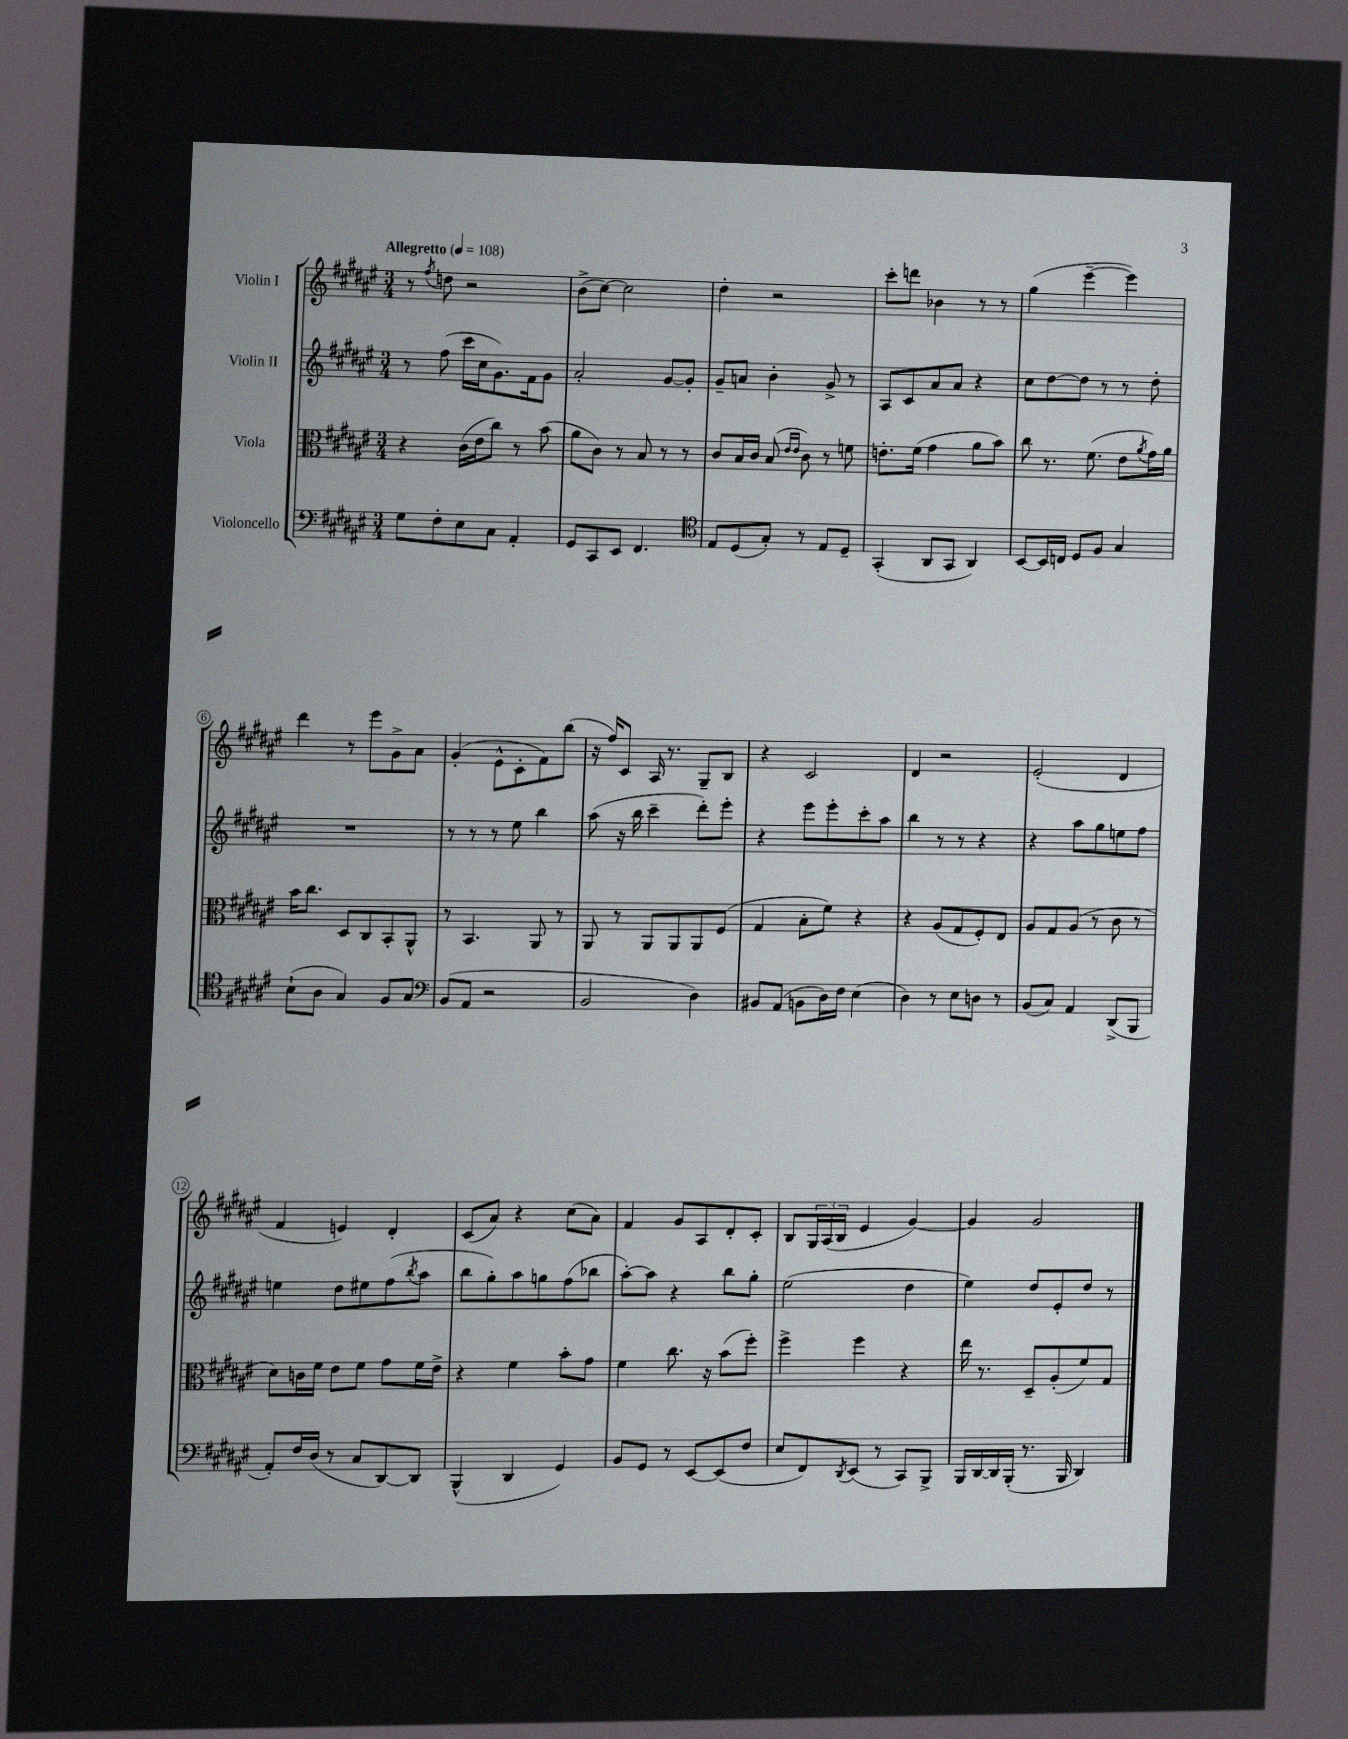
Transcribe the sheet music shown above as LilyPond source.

<<
\new StaffGroup <<
\new Staff = "s0" \with { instrumentName = "Violin I" } {
    \clef treble \key fis \major \numericTimeSignature \time 3/4 \tempo "Allegretto" 4 = 108
    r8 \acciaccatura { fis''8 } d''8 r2 |
    b'8->( cis''8~) cis''2 |
    dis''4-. r2 |
    cis'''8-. d'''8 bes'4 r8 r8 |
    gis''4( eis'''4~-- eis'''4) |
    dis'''4 r8 eis'''8 gis'8-> ais'8 |
    gis'4-.( eis'8-^ cis'8-. fis'8) b''8( |
    r16 fis''16) cis'8 ais16 r8. gis8-- b8 |
    r4 cis'2 |
    dis'4 r2 |
    eis'2-.( dis'4 |
    fis'4 e'4) dis'4-. |
    cis'8( ais'8) r4 cis''8( ais'8) |
    fis'4 gis'8 ais8 dis'8-. cis'8-. |
    b8 \tuplet 3/2 { gis16 ais16( b16 } eis'4 gis'4~) |
    gis'4 gis'2 \bar "|." |
}
\new Staff = "s1" \with { instrumentName = "Violin II" } {
    \clef treble \key fis \major \numericTimeSignature \time 3/4
    r8 fis''8( cis'''16 cis''16 gis'8.) fis'16 gis'8 |
    ais'2-. gis'8~ gis'8-. |
    gis'8-- a'8 b'4-. gis'8-> r8 |
    ais8 cis'8 ais'8 ais'8 r4 |
    cis''8 dis''8~ dis''8 r8 r8 dis''8-. |
    R2. |
    r8 r8 r8 eis''8 b''4 |
    ais''8( r16 b''16 cis'''4-- dis'''8-.) eis'''8-. |
    r4 eis'''8 eis'''8-. cis'''8-. ais''8 |
    b''4 r8 r8 r4 |
    r4 ais''8 gis''8 e''8 fis''8 |
    e''4 dis''8 eis''8 fis''8( \acciaccatura { b''8 } ais''8 |
    b''8 gis''8-.) ais''8 g''8 fis''8( bes''8 |
    ais''8~-.) ais''8 r4 b''8 gis''8-. |
    eis''2( dis''4 |
    eis''4) dis''8 eis'8-. dis''8 r8 \bar "|." |
}
\new Staff = "s2" \with { instrumentName = "Viola" } {
    \clef alto \key fis \major \numericTimeSignature \time 3/4
    r4 cis'16( eis'16 cis''8) r8 b'8( |
    ais'8 cis'8) r8 b8 r8 r8 |
    cis'8 b16 cis'16 b8( \grace { eis'16 eis'16 } cis'8) r8 f'8 |
    e'8.-. fis'16( gis'4 ais'8 b'8) |
    cis''8 r8. fis'8.( eis'8 \acciaccatura { ais'8 } gis'16) ais'16 |
    b'16 cis''8. dis8 cis8 b,8-. ais,8-^ |
    r8 b,4. ais,8 r8 |
    ais,8 r8 ais,8 ais,8 ais,8 fis8( |
    gis4 b8-. fis'8) r4 |
    r4 ais8( gis8 fis8-.) eis8 |
    ais8 gis8 ais8( r8 cis'8 r8 |
    dis'8) c'16 fis'16 eis'8 fis'8 gis'8 fis'16 eis'16-> |
    r4 fis'4 b'8-. gis'8 |
    fis'4 cis''8. r16 b'8( fis''8-.) |
    fis''4-> fis''4 r4 |
    eis''16 r8. dis8-- ais8-.( fis'8) gis8 \bar "|." |
}
\new Staff = "s3" \with { instrumentName = "Violoncello" } {
    \clef bass \key fis \major \numericTimeSignature \time 3/4
    gis8 fis8-. eis8 cis8 ais,4-. |
    gis,8 cis,8 eis,8 fis,4. |
    \clef tenor eis8 dis8( gis8-.) r8 eis8 dis8-- |
    gis,4-.( ais,8 gis,8 ais,4) |
    b,8~ b,16 c16 dis8 fis8 gis4 |
    b8-!( ais8 gis4) fis8 gis8 |
    \clef bass b,8( ais,8 r2 |
    b,2 dis4) |
    bis,8 ais,8( b,8 dis16) fis16 eis4( |
    dis4) r8 eis8 d8 r8 |
    b,8( cis8) ais,4 dis,8->( b,,8 |
    ais,8-.) fis16 dis16( r8 cis8 dis,8~) dis,8 |
    b,,4-^( dis,4 gis,4) |
    b,8 gis,8 r8 eis,8~ eis,8( fis8 |
    eis8 fis,8) \acciaccatura { dis,8 } eis,8( r8 cis,8) b,,8-> |
    b,,16 dis,16~ dis,16 b,,16-.( r8. b,,16 dis,4) \bar "|." |
}
>>
>>
\layout { \context { \Score \override BarNumber.stencil = #(make-stencil-circler 0.1 0.3 ly:text-interface::print) } }
